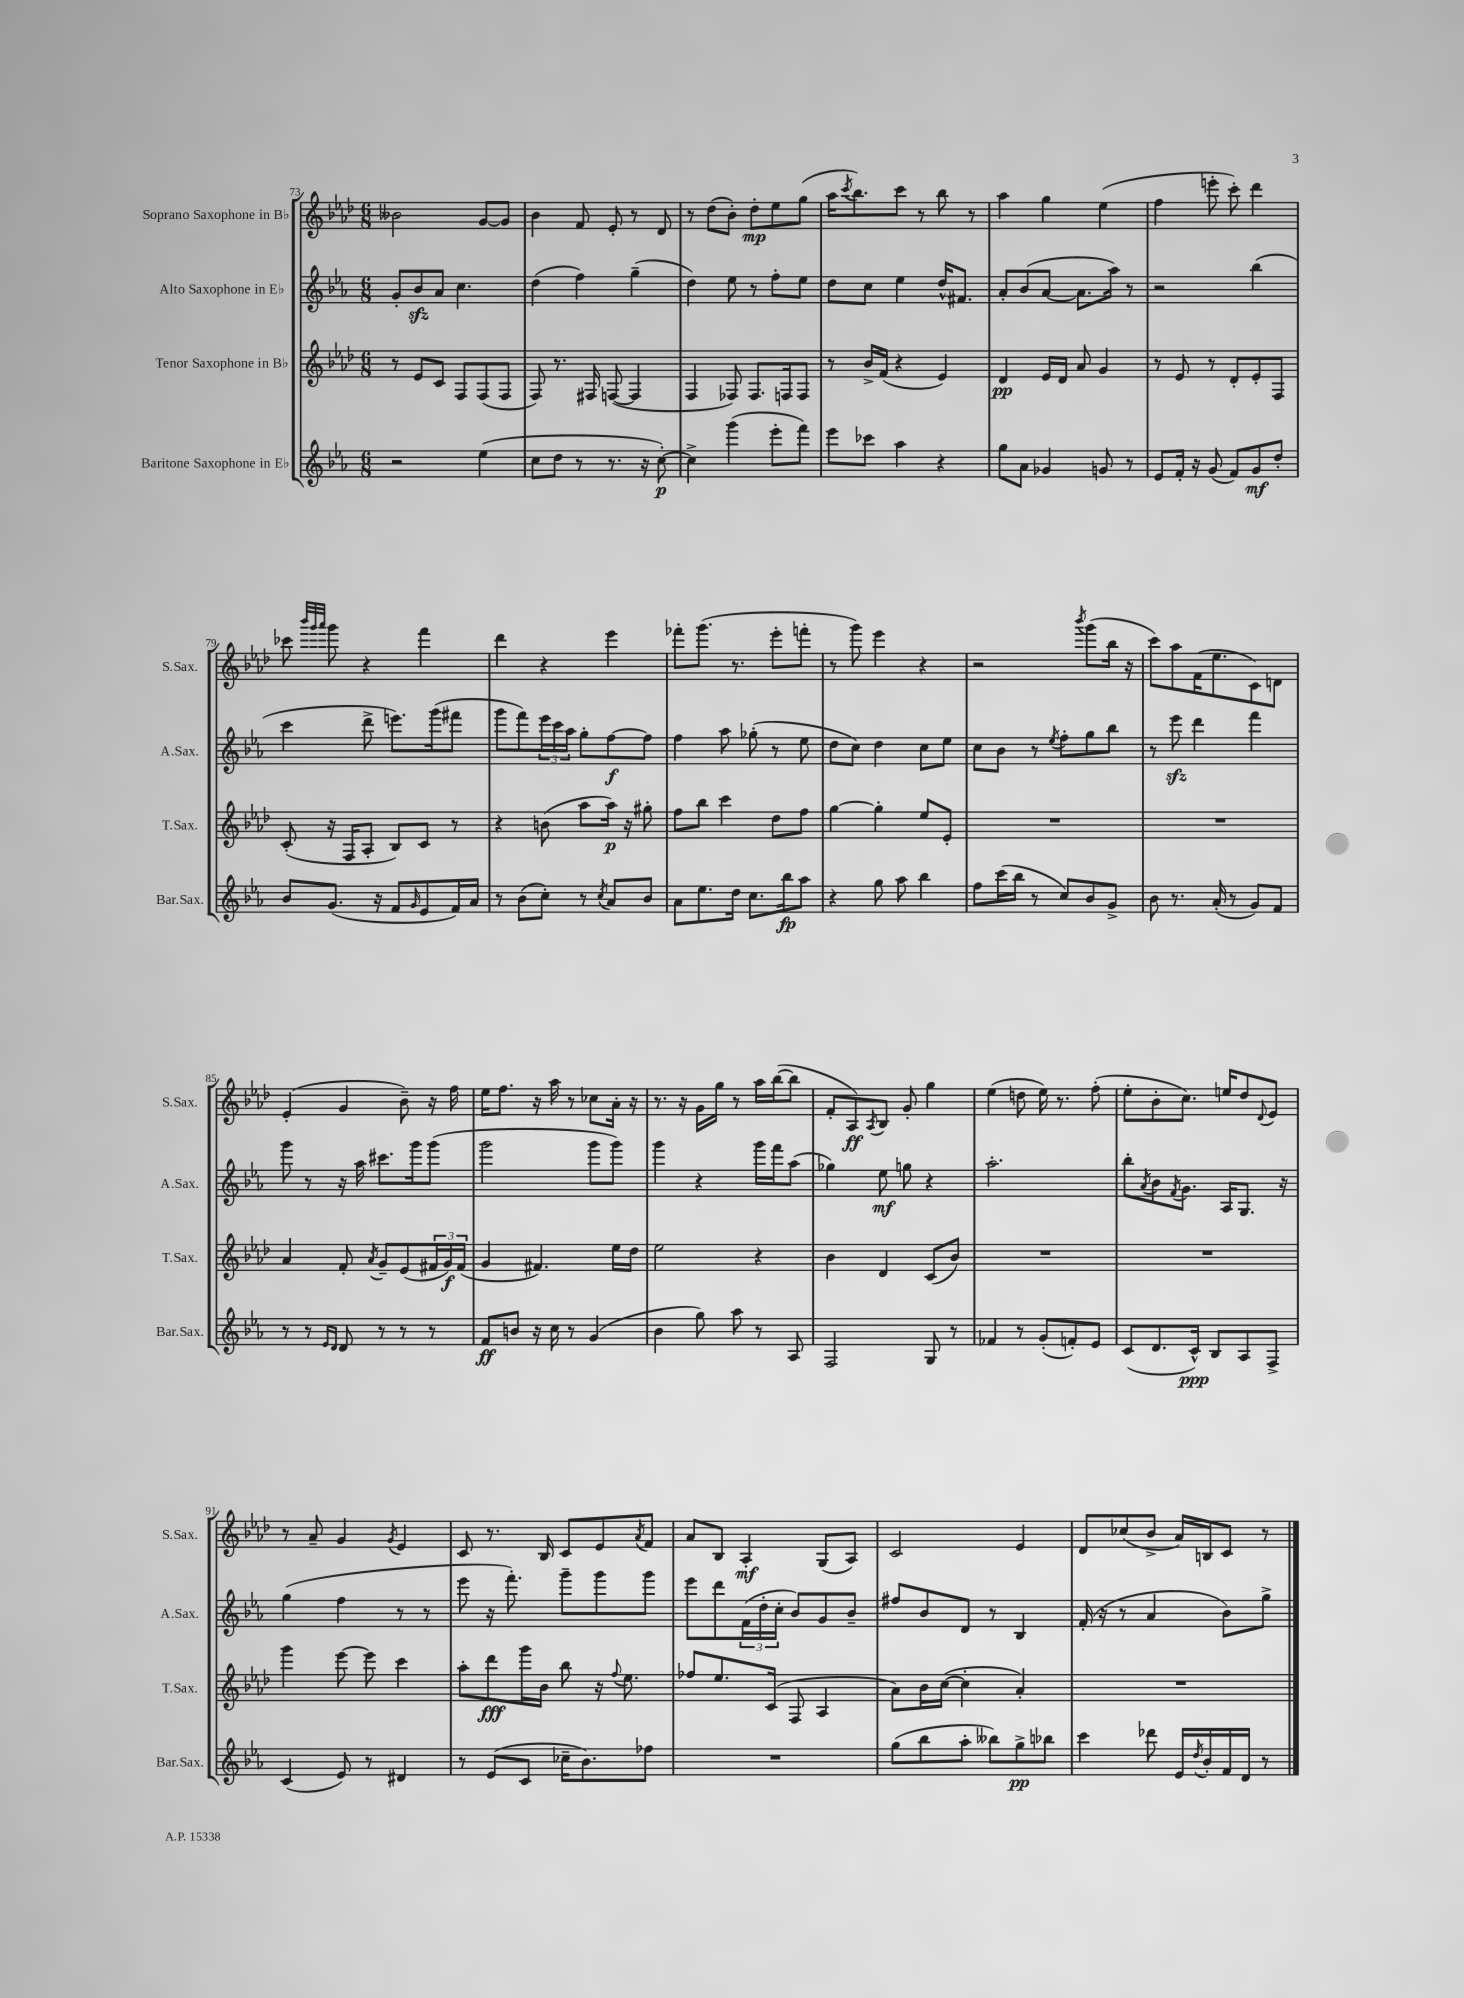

**kern	**kern	**kern	**kern
*staff4	*staff3	*staff2	*staff1
*clefG2	*clefG2	*clefG2	*clefG2
*k[b-e-a-]	*k[b-e-a-d-]	*k[b-e-a-]	*k[b-e-a-d-]
*M6/8	*M6/8	*M6/8	*M6/8
2r	8r	8g'	2b--
.	8e-	8b-	.
.	8c	8a-	.
.	8F	4.cc	.
(4ee-	(8F	.	[8g
.	8F	.	8g]
=	=	=	=
8cc	8F)	(4dd	4b-
8dd	8.r	.	.
8r	.	4ff)	8f
.	16F#	.	.
8.r	([8F	.	8e-'
.	4F]	(4gg~	8r
16r	.	.	.
[8cc')	.	.	8d-
=	=	=	=
4cc^]	4F	4dd)	8r
.	.	.	(8dd-
(4ggg	8F-)	8ee-	8b-')
.	8.F-	8r	8dd-'
8eee-'	.	8ff'	8ee-
.	16F	.	.
8fff)	8F	8ee-	(8gg
=	=	=	=
8eee-	8r	8dd	16aa-
.	.	.	8qccc
.	.	.	8.bb-)
8ccc-	16b-^	8cc	.
.	(16f	.	.
4aa-	4r	4ee-	8ccc
.	.	.	8r
4r	4e-)	16dd^^	8bb-
.	.	8.f#	.
.	.	.	8r
=	=	=	=
8gg	4d-	8a-'	4aa-
8a-	.	(8b-	.
4g-	16e-	[8a-	4gg
.	16d-	.	.
.	8a-	8.a-]	.
8g	4g	.	(4ee-
.	.	16aa-)	.
8r	.	8r	.
=	=	=	=
8e-	8r	2r	4ff
16f'	8e-	.	.
16r	.	.	.
(8g	8r	.	8eee'
8f)	8d-'	.	8ccc')
8g	8e-'	(4bb-	4ddd-
8dd'	8F	.	.
=	=	=	=
8b-	(8c'	4ccc	8ccc-
.	.	.	32qqbbb-
.	.	.	32qqggg
.	.	.	32qqaaa-
(8.g	16r	.	8ggg
.	16F	.	.
.	8A-'	8ddd^	4r
16r	.	.	.
8f	8B-)	8.eee)	.
16qqg	.	.	.
8e-	8c	.	4fff
.	.	(16ggg	.
16f)	8r	8fff#	.
16a-	.	.	.
=	=	=	=
8r	4r	8ggg	4ddd-
(8b-	.	8fff)	.
8cc')	(8b	24eee-	4r
.	.	24ccc	.
.	.	24aa-	.
8r	8aa-	8gg'	.
8qcc	.	.	.
8a-	16aa-)	[8ff	4eee-
.	16r	.	.
8b-	8gg#'	8ff]	.
=	=	=	=
8a-	8ff	4ff	8fff-'
8.ee-	8bb-	.	(8.ggg
.	4ccc	8aa-	.
16dd	.	.	8.r
8.cc	.	(8gg-'	.
.	8dd-	8r	8eee-'
16bb-	.	.	.
8aa-	8ff	8ee-	8fff'
=	=	=	=
4r	[4gg	8dd	8r
.	.	8cc)	8ggg)
8gg	4gg']	4dd	4eee-
8aa-	.	.	.
4bb-	8ee-	8cc	4r
.	8e-'	8ee-	.
=	=	=	=
8ff	2.r	8cc	2r
(16ccc	.	8b-	.
16bb-	.	.	.
8r	.	8r	.
.	.	8qee-	.
8cc)	.	8ff'	.
.	.	.	8qbbb-
8b-	.	8gg	(8ggg
8g^	.	8bb-	16bb-
.	.	.	16r
=	=	=	=
8b-	2.r	8r	8ccc)
8.r	.	8eee-	8aa-
.	.	4ddd	(16f
(16a-'	.	.	8.ee-
8r	.	.	.
8g)	.	4fff	8c)
8f	.	.	8d
=	=	=	=
8r	4a-	8ggg	(4e-'
8r	.	8r	.
16qqe-	.	.	.
16qqd	.	.	.
8d	8f'	16r	4g
.	.	16aa-	.
.	8qa-	.	.
8r	8g~	8.ccc#	.
8r	(8e-	.	8b-~)
.	.	16ggg	.
8r	24f#	(8ggg	16r
.	24g)	.	.
.	.	.	16ff
.	(24f#	.	.
=	=	=	=
8f	4g	2ggg	16ee-
.	.	.	8.ff
8b	.	.	.
16r	4.f#)	.	16r
16cc	.	.	16aa-
8r	.	.	8r
(4g	.	8ggg	8cc-
.	16ee-	8ggg)	16a-'
.	16dd-	.	16r
=	=	=	=
4b-	2ee-	4ggg	8.r
.	.	.	16r
8gg)	.	4r	16g
.	.	.	16gg
8aa-	.	.	8r
8r	4r	16ggg	16aa-
.	.	16fff	([16bb-
8A-	.	(8aa-	8bb-]
=	=	=	=
2F	4b-	4gg-)	8f'
.	.	.	8A-)
.	.	.	8qA-
.	4d-	8ee-	8B-
.	.	8gg	8g'
8G	(8c	4r	4gg
8r	8b-)	.	.
=	=	=	=
4f-	2.r	2.aa-'	(4ee-
8r	.	.	8dd
(8g'	.	.	16ee-)
.	.	.	8.r
8f')	.	.	.
8e-	.	.	(8ff'
=	=	=	=
(8c	2.r	8bb-'	8ee-'
.	.	8qa-	.
8.d	.	8b-	8b-'
.	.	8qf	.
.	.	8.g	8.cc)
16c^^)	.	.	.
8B-	.	.	.
.	.	16A-	16ee
8A-	.	8.G	8dd-
.	.	.	8qqd-
8F^	.	.	8e-
.	.	16r	.
=	=	=	=
(4c	4ggg	(4gg	8r
.	.	.	8a-~
8e-)	[8eee-	4ff	4g
8r	8eee-]	.	.
.	.	.	8qg
4d#	4ccc	8r	4e-
.	.	8r	.
=	=	=	=
8r	8aa-'	8eee-	8c
(8e-	8ddd-	16r	8.r
.	.	8.fff')	.
8c	16ggg	.	.
.	16b-	.	16B-
16cc-~	8bb-	8ggg~	8c
8.b-)	.	.	.
.	16r	8ggg	8e-
.	8qqff	.	.
.	8.ee-	.	.
.	.	.	8qa-
8ff-	.	8ggg	8f
=	=	=	=
2.r	8ff-	8eee-	8a-
.	8.ee-	8ddd	8B-
.	.	(24f	4A-'
.	.	24dd'	.
.	(16c	.	.
.	.	24cc'	.
.	8F	8b-)	.
.	4A-	8g	(8G
.	.	8b-~	8A-)
=	=	=	=
(8gg	8a-)	8ff#	2c
8bb-	16b-	8b-	.
.	([16cc	.	.
8aa-'	4cc']	8d	.
8bb--)	.	8r	.
8gg^	4a-')	4B-	4e-
8bb-	.	.	.
=	=	=	=
4ccc	2.r	(16f'	8d-
.	.	16r	.
.	.	8r	(8cc-
8ddd-	.	4a-	8b-^
16e-	.	.	16a-)
8qdd	.	.	.
16b-'	.	.	16B
16f	.	8b-)	8c
16d	.	.	.
8r	.	8gg^	8r
==	==	==	==
*-	*-	*-	*-
